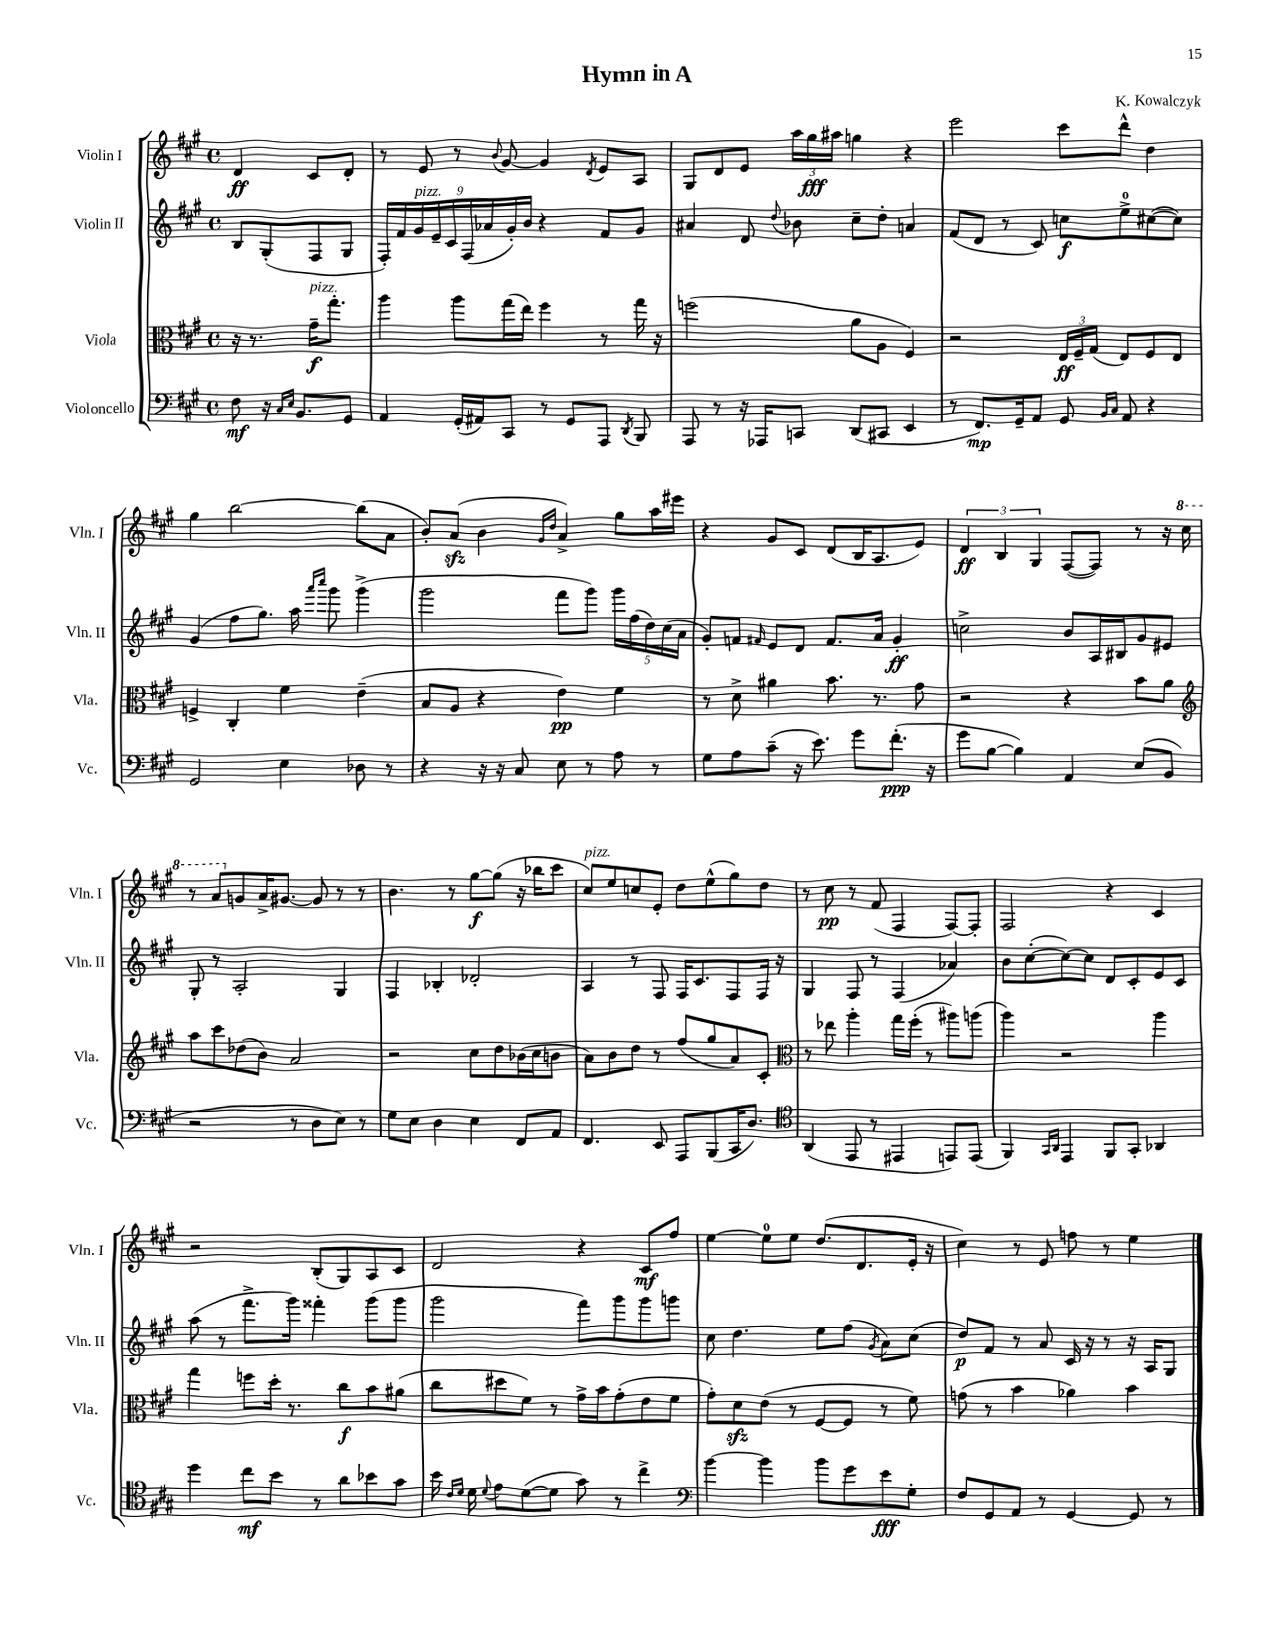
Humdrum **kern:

**kern	**dynam	**kern	**dynam	**kern	**dynam	**kern	**dynam
*part4	*part4	*part3	*part3	*part2	*part2	*part1	*part1
*staff4	*staff4	*staff3	*staff3	*staff2	*staff2	*staff1	*staff1
*I"Violoncello	*	*I"Viola	*	*I"Violin II	*	*I"Violin I	*
*I'Vc.	*	*I'Vla.	*	*I'Vln. II	*	*I'Vln. I	*
*clefF4	*	*clefC3	*	*clefG2	*	*clefG2	*
*k[f#c#g#]	*	*k[f#c#g#]	*	*k[f#c#g#]	*	*k[f#c#g#]	*
*M4/4	*	*M4/4	*	*M4/4	*	*M4/4	*
*met(c)	*	*met(c)	*	*met(c)	*	*met(c)	*
=	=	=	=	=	=	=	=
8F#\	mf	16r	.	8B/L	.	4d/	ff
.	.	8.r	.	.	.	.	.
16r	.	.	.	(8G#'/	.	.	.
16qqC#/LL	.	.	.	.	.	.	.
16qqE/JJ	.	.	.	.	.	.	.
8.BB/L	.	.	.	.	.	.	.
!	!	!LO:TX:a:i:t=pizz.	!	!	!	!	!
.	.	16g#~\KL	f	8F#/	.	8c#/L	.
.	.	8.gg#'\J	.	.	.	.	.
8GG#/J	.	.	.	8G#/J	.	8d'/J	.
=1	=1	=1	=1	=1	=1	=1	=1
4AA/	.	4aa\	.	18F#'/LL)	.	8r	.
.	.	.	.	18f#/	.	.	.
!	!	!	!	!LO:TX:a:i:t=pizz.	!	!	!
.	.	.	.	18g#/	.	.	.
.	.	.	.	.	.	8e/	.
.	.	.	.	18e~/	.	.	.
.	.	.	.	18c#/	.	.	.
(16GG#'/LL	.	8aa\L	.	.	.	8r	.
.	.	.	.	(18F#/	.	.	.
16AA#X/J)	.	.	.	.	.	.	.
.	.	.	.	18a-X/	.	.	.
.	.	.	.	.	.	8qqb/	.
8CC#/J	.	(16gg#\L	.	.	.	[8g#/	.
.	.	.	.	18g#'/)	.	.	.
.	.	16ee\JJ)	.	.	.	.	.
.	.	.	.	18b/JJ	.	.	.
8r	.	4ff#\	.	4r	.	4g#/]	.
8GG#/L	.	.	.	.	.	.	.
.	.	.	.	.	.	8qd/	.
8AAA/J	.	8r	.	8f#/L	.	8e/L	.
8qDD/	.	.	.	.	.	.	.
8BBB/	.	16gg#\	.	8g#/J	.	8A/J	.
.	.	16r	.	.	.	.	.
=2	=2	=2	=2	=2	=2	=2	=2
8AAA/	.	(2ffn\	.	4a#X/	.	8G#/L	.
8r	.	.	.	.	.	8d/	.
16r	.	.	.	8d/	.	8e/J	.
16AAA-X/KL	.	.	.	.	.	.	.
.	.	.	.	8qqdd/	.	.	.
8CCn/J	.	.	.	8b-X\	.	24aa\LL	.
.	.	.	.	.	.	24gg#\	fff
.	.	.	.	.	.	24aa#X\JJ	.
(8DD/L	.	8a\L	.	8cc#~\L	.	4ggn\	.
8CC#X/J	.	8A\J	.	8dd'\J	.	.	.
4EE/	.	4F#/)	.	4an/	.	4r	.
=3	=3	=3	=3	=3	=3	=3	=3
8r	.	2r	.	(8f#/L	.	2eee\	.
8.FF#/L)	mp	.	.	8d/J	.	.	.
.	.	.	.	8r	.	.	.
16GG#~/k	.	.	.	.	.	.	.
8AA/J	.	.	.	8c#/)	.	.	.
8GG#/	.	24E/LL	ff	8ccn\L	f	8ccc#\L	.
.	.	24F#~/	.	.	.	.	.
.	.	(24G#/JJ	.	.	.	.	.
16qqBB/LL	.	.	.	.	.	.	.
16qqC#/JJ	.	.	.	.	.	.	.
8AA/	.	8E/L)	.	8ee^\	.	8ddd^^\J	.
4r	.	8F#/	.	([8cc#X\	.	4dd\	.
.	.	8E/J	.	8cc#\J])	.	.	.
!!LO:LB:g=z
=4	=4	=4	=4	=4	=4	=4	=4
2GG#/	.	4Fn^/	.	(4g#/	.	4gg#\	.
.	.	4C#'/	.	8ff#\L	.	[2bb\	.
.	.	.	.	8.gg#\J)	.	.	.
4E\	.	4f#\	.	.	.	.	.
.	.	.	.	16aa\	.	.	.
.	.	.	.	16qqaaa/LL	.	.	.
.	.	.	.	16qqcccc#/JJ	.	.	.
.	.	.	.	8ggg#\	.	.	.
8D-X\	.	(4e~\	.	(4ggg#^\	.	(8bb\L]	.
8r	.	.	.	.	.	8a\J	.
=5	=5	=5	=5	=5	=5	=5	=5
4r	.	8B/L	.	2ggg#\	.	8b'/L)	.
.	.	8A/J	.	.	.	(8azz/J	.
16r	.	4r	.	.	.	4b\	.
16r	.	.	.	.	.	.	.
8C#/	.	.	.	.	.	.	.
.	.	.	.	.	.	16qqg#/LL	.
.	.	.	.	.	.	16qqdd/JJ	.
8E\	.	4e\)	pp	8fff#\L	.	4a^/)	.
8r	.	.	.	8ggg#\J)	.	.	.
8A\	.	4f#\	.	20ggg#\LL	.	8gg#\L	.
.	.	.	.	(20ff#\	.	.	.
.	.	.	.	20dd\)	.	.	.
8r	.	.	.	.	.	16aa\L	.
.	.	.	.	(20cc#\	.	.	.
.	.	.	.	.	.	16eee#X\JJ	.
.	.	.	.	20a\JJ	.	.	.
=6	=6	=6	=6	=6	=6	=6	=6
8G#\L	.	8r	.	8g#'/L)	.	4r	.
8A\	.	8d^\	.	8fn/J	.	.	.
.	.	.	.	16qqf#X/	.	.	.
(8c#~\J	.	4a#X\	.	8e/L	.	8g#/L	.
16r	.	.	.	8d/J	.	8c#/J	.
8.e\)	.	.	.	.	.	.	.
.	.	8.b\	.	8.f#/L	.	(8d/L	.
8g#\L	.	.	.	.	.	16B/K	.
.	.	8.r	.	16a/Jk	.	8.A/	.
(8.f#'\J	ppp	.	.	4g#'/	ff	.	.
.	.	8g#\	.	.	.	8e/J)	.
16r	.	.	.	.	.	.	.
=7	=7	=7	=7	=7	=7	=7	=7
8g#\L	.	2r	.	2ccn^\	.	6d/	ff
[8B\J	.	.	.	.	.	.	.
.	.	.	.	.	.	6B/	.
4B\])	.	.	.	.	.	.	.
.	.	.	.	.	.	6G#/	.
4AA/	.	4r	.	8b/L	.	([8F#/L	.
.	.	.	.	16A/L	.	8F#/J])	.
.	.	.	.	16B#X/J	.	.	.
(8E/L	.	8b\L	.	8g#/	.	8r	.
8BB/J	.	8a\J	.	8e#X/J	.	16r	.
*	*	*	*	*	*	*8va	*
.	.	.	.	.	.	16ccc#\	.
!!LO:LB:g=z
=8	=8	=8	=8	=8	=8	=8	=8
*	*	*clefG2	*	*	*	*	*
2r	.	8aa\L	.	8G#'/	.	8r	.
.	.	8ccc#\	.	8r	.	8aa/L	.
*	*	*	*	*	*	*X8va	*
.	.	(8dd-X\	.	2A'/	.	8gn/	.
.	.	8b\J)	.	.	.	16a^/K	.
.	.	.	.	.	.	[8.g#X/J	.
8r	.	2a/	.	.	.	.	.
8D\L	.	.	.	.	.	8g#/]	.
8E\J)	.	.	.	4G#/	.	8r	.
8r	.	.	.	.	.	8r	.
=9	=9	=9	=9	=9	=9	=9	=9
8G#\L	.	2r	.	4F#/	.	4.b\	.
8E\J	.	.	.	.	.	.	.
4D\	.	.	.	4B-X'/	.	.	.
.	.	.	.	.	.	8r	.
4E\	.	8cc#\L	.	2d-X'/	.	[8gg#\L	f
.	.	8dd\	.	.	.	(8gg#\J]	.
8FF#/L	.	(16b-X\L	.	.	.	16r	.
.	.	16cc#\J	.	.	.	16bb-X\KL	.
8AA/J	.	8bn\J	.	.	.	8ccc#\J	.
=10	=10	=10	=10	=10	=10	=10	=10
!	!	!	!	!	!	!LO:TX:a:i:t=pizz.	!
4.FF#/	.	8a\L)	.	4A/	.	8cc#/L)	.
.	.	8b\	.	.	.	8ee/	.
.	.	8dd\J	.	8r	.	8ccn/	.
8EE/	.	8r	.	8F#/	.	8e'/J	.
8AAA/L	.	(8ff#/L	.	16F#/KL	.	8dd\L	.
.	.	.	.	8.c#/	.	.	.
(8BBB/	.	8gg#/	.	.	.	(8ee^^\	.
16CC#/K	.	8a/)	.	8F#/	.	8gg#\)	.
8.D/J)	.	.	.	.	.	.	.
.	.	8c#'/J	.	16F#/Jk	.	8dd\J	.
.	.	.	.	16r	.	.	.
=11	=11	=11	=11	=11	=11	=11	=11
*clefC4	*	*clefC3	*	*	*	*	*
(4AA/	.	8r	.	4G#/	.	8r	.
.	.	8ee-X\	.	.	.	8cc#\	pp
8EE/	.	4aa'\	.	8F#/	.	8r	.
8r	.	.	.	8r	.	(8f#/	.
4EE#X/	.	16gg#\LL	.	(4F#/	.	4F#/	.
.	.	(16ff#'\JJ	.	.	.	.	.
.	.	8r	.	.	.	.	.
8EEn/L)	.	8aa#X\L)	.	4a-X/)	.	[8F#/L)	.
(8EE/J	.	(8aan\J	.	.	.	8F#'/J]	.
=12	=12	=12	=12	=12	=12	=12	=12
4FF#/)	.	4aa\)	.	8b\L	.	2F#/	.
.	.	.	.	([8cc#'\	.	.	.
16qqGG#/LL	.	.	.	.	.	.	.
16qqAA/JJ	.	.	.	.	.	.	.
4EE/	.	2r	.	8cc#\_)	.	.	.
.	.	.	.	8cc#\J]	.	.	.
8FF#/L	.	.	.	8d/L	.	4r	.
8GG#'/J	.	.	.	8c#'/	.	.	.
4AA-X/	.	4aa\	.	8e/	.	4c#/	.
.	.	.	.	8c#/J	.	.	.
!!LO:LB:g=z
=13	=13	=13	=13	=13	=13	=13	=13
4dd\	.	4gg#\	.	(8aa\	.	2r	.
.	.	.	.	8r	.	.	.
8cc#\L	mf	8ffn\L	.	8.fff#^\L	.	.	.
8b\J	.	16dd'\Jk	.	.	.	.	.
.	.	8.r	.	16ggg#\Jk)	.	.	.
8r	.	.	.	4fff##X'\	.	(8B'/L	.
8a\L	.	8cc#\L	f	.	.	8G#/)	.
8b-X\	.	8b\	.	(8ggg#\L	.	8A/	.
8g#\J	.	(8a#X\J	.	8ggg#\J	.	8c#/J	.
=14	=14	=14	=14	=14	=14	=14	=14
16b\	.	8cc#\L	.	2ggg#\	.	2d/	.
16qqc#/LL	.	.	.	.	.	.	.
16qqd/JJ	.	.	.	.	.	.	.
16d\	.	.	.	.	.	.	.
8qqd/	.	.	.	.	.	.	.
8e\L	.	8dd#X\	.	.	.	.	.
([8d\	.	8f#\J)	.	.	.	.	.
8d\J]	.	8r	.	.	.	.	.
8g#\)	.	16g#^\LL	.	8fff#\L)	.	4r	.
.	.	16b\J	.	.	.	.	.
8r	.	(8g#'\	.	8ggg#\	.	.	.
4cc#^\	.	8e\	.	8ggg#\	.	8c#/L	mf
.	.	8f#\J	.	8gggn\J	.	8ff#/J	.
=15	=15	=15	=15	=15	=15	=15	=15
*clefF4	*	*	*	*	*	*	*
[4b\	.	8g#'\L)	.	8cc#\	.	[4ee\	.
.	.	8dzz\	.	4.dd\	.	.	.
4b\]	.	(8e\J	.	.	.	8ee\L]	.
.	.	8r	.	.	.	8ee\J	.
8b\L	.	[8F#/L	.	8ee\L	.	(8.dd/L	.
8g#\	.	8F#/J]	.	(8ff#\J	.	.	.
.	.	.	.	.	.	8.d/	.
.	.	.	.	8qg#/	.	.	.
8e\	fff	8r	.	8a\L)	.	.	.
8G#'\J	.	8f#\)	.	(8cc#\J	.	16e'/Jk	.
.	.	.	.	.	.	16r	.
=16	=16	=16	=16	=16	=16	=16	=16
8F#/L	.	(8gn\	.	8dd/L)	p	4cc#\)	.
8GG#/	.	8r	.	8f#/J	.	.	.
8AA/J	.	4b\	.	8r	.	8r	.
8r	.	.	.	8a/	.	8e/	.
[4GG#/	.	4a-X\)	.	16c#/	.	8ffn\	.
.	.	.	.	16r	.	.	.
.	.	.	.	8r	.	8r	.
8GG#/]	.	4b\	.	16r	.	4ee\	.
.	.	.	.	16A/KL	.	.	.
8r	.	.	.	8G#/J	.	.	.
==	==	==	==	==	==	==	==
*-	*-	*-	*-	*-	*-	*-	*-
